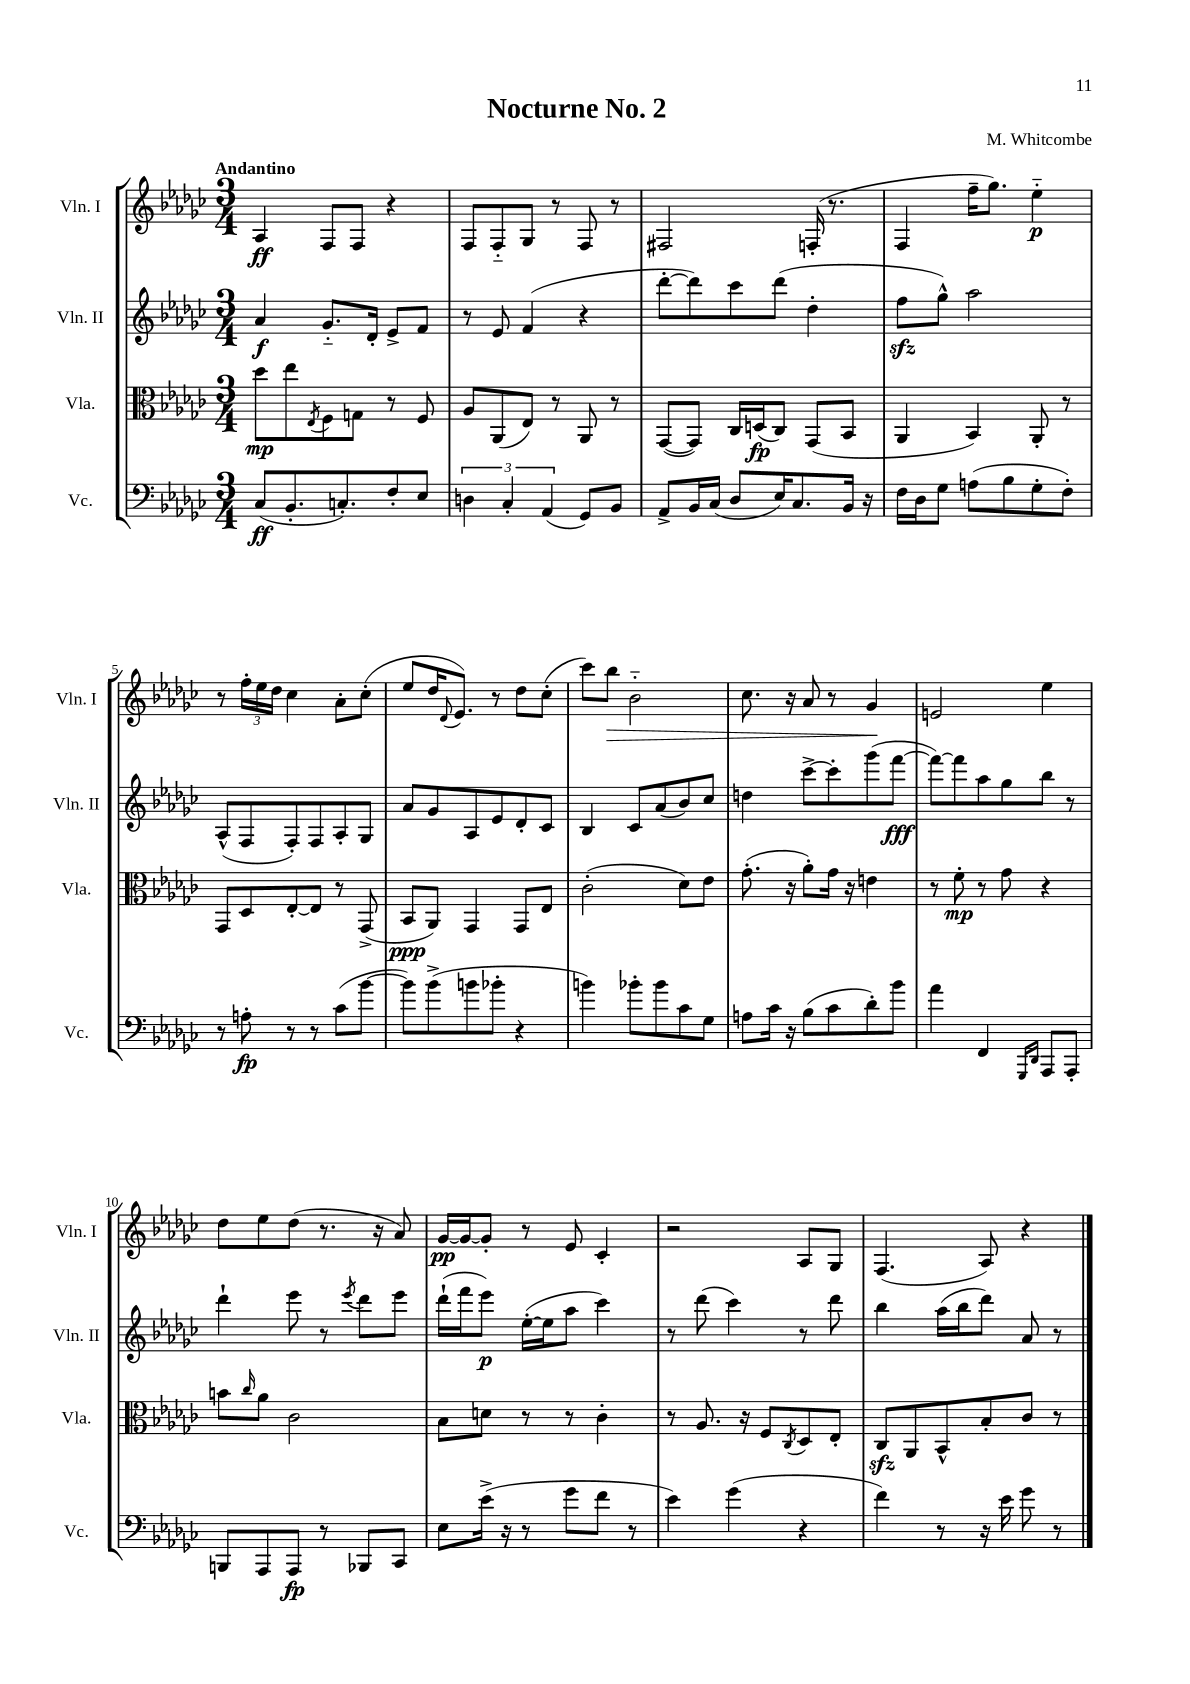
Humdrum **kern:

**kern	**kern	**kern	**kern
*staff4	*staff3	*staff2	*staff1
*clefF4	*clefC3	*clefG2	*clefG2
*k[b-e-a-d-g-c-]	*k[b-e-a-d-g-c-]	*k[b-e-a-d-g-c-]	*k[b-e-a-d-g-c-]
*M3/4	*M3/4	*M3/4	*M3/4
(8C-/L	8dd-\L	4a-/	4A-/
8.BB-'/	8ee-\	.	.
.	8qE-/	.	.
.	8F\	8.g-'~/L	8F/L
8.C'/)	.	.	.
.	8G\J	.	8F/J
.	.	16d-'/Jk	.
8F'/	8r	8e-^/L	4r
8E-/J	8F/	8f/J	.
=	=	=	=
6D\	8A-/L	8r	8F/L
.	(8AA-/	8e-/	8F'~/
6C-'/	.	.	.
.	8E-/J)	(4f/	8G-/J
(6AA-/	.	.	.
.	8r	.	8r
8GG-/L)	8AA-/	4r	8F/
8BB-/J	8r	.	8r
=	=	=	=
8AA-^/L	([8GG-/L	[8ddd-'\L	2F#/
16BB-/L	8GG-/]J)	8ddd-\])	.
(16C-/JJ	.	.	.
8D-/L	16C-/LL	8ccc-\	.
.	(16D/J	.	.
16E-/K)	8C-/J)	(8ddd-\J	.
8.C-/	.	.	.
.	(8GG-/L	4dd-'\	(16F'/
.	.	.	8.r
16BB-/Jk	8BB-/J	.	.
16r	.	.	.
=	=	=	=
16F\LL	4AA-/	8ff\L	4F/
16D-\J	.	.	.
8G-\J	.	8gg-^^\J)	.
(8A\L	4BB-/)	2aa-\	16ff~\LK
.	.	.	8.gg-\J)
8B-\	.	.	.
8G-'\	8AA-'/	.	4ee-'~\
8F'\J)	8r	.	.
=	=	=	=
8r	8GG-/L	(8A-^^/L	8r
8A'\	8D-/	8F/	24ff'\LL
.	.	.	24ee-\
.	.	.	24dd-\JJ
8r	[8E-'/	8F'/)	4cc-\
8r	8E-/]J	8F/	.
(8c-\L	8r	8A-'/	8a-'\L
[8b-\J	(8GG-^/	8G-/J	(8cc-'\J
=	=	=	=
8b-\]L)	8BB-/L	8a-/L	8ee-/L
(8b-^\	8AA-/J)	8g-/	16dd-/K
.	.	.	8qqd-/
.	.	.	8.e-/J)
8b\	4GG-/	8A-/	.
8b-'\J	.	8e-/	8r
4r	8GG-/L	8d-'/	8dd-\L
.	8E-/J	8c-/J	(8cc-'\J
=	=	=	=
4b\)	(2c-'\	4B-/	8ccc-\L)
.	.	.	8bb-\J
8b-'\L	.	8c-/L	2b-'~\
8b-\	.	(8a-/	.
8c-\	8d-\L)	8b-/)	.
8G-\J	8e-\J	8cc-/J	.
=	=	=	=
8A\L	(8.g-'\	4dd\	8.cc-\
16c-\Jk	.	.	.
16r	16r	.	16r
(8B-\L	8a-'\L)	[8ccc-^\L	8a-/
8c-\	16g-\Jk	8ccc-'\]	8r
.	16r	.	.
8d-'\)	4e\	(8ggg-\	4g-/
8b-\J	.	[8fff\J	.
=	=	=	=
4a-\	8r	8fff\_L)	2e/
.	8f'\	8fff\]	.
4FF/	8r	8aa-\	.
.	8g-\	8gg-\	.
16qqGGG-/LL	.	.	.
16qqDD-/JJ	.	.	.
8AAA-/L	4r	8bb-\J	4ee-\
8AAA-'/J	.	8r	.
=	=	=	=
8BBB/L	8b\L	4ddd-`\	8dd-\L
.	16qqcc-/	.	.
8AAA-/	8a-\J	.	8ee-\
8AAA-/J	2c-\	8eee-\	(8dd-\J
8r	.	8r	8.r
.	.	8qeee-/	.
8BBB-/L	.	8ddd-\L	.
.	.	.	16r
8CC-/J	.	8eee-\J	8a-/)
=	=	=	=
8E-\L	8B-\L	(16ddd-`\LL	[16g-/LL
.	.	16fff\J	16g-/_J
(16e-^\Jk	8d\J	8eee-\J)	8g-'/]J
16r	.	.	.
8r	8r	([16ee-'\LL	8r
.	.	16ee-\]J	.
8g-\L	8r	8aa-\J	8e-/
8f\J	4c-'\	4ccc-\)	4c-'/
8r	.	.	.
=	=	=	=
4e-\)	8r	8r	2r
.	8.A-/	(8ddd-\	.
(4g-\	.	4ccc-\)	.
.	16r	.	.
.	8F/L	.	.
.	8qC-/	.	.
4r	8D-/	8r	8A-/L
.	8E-'/J	8ddd-\	8G-/J
=	=	=	=
4f\)	8C-/L	4bb-\	(4.F/
.	8AA-/	.	.
8r	8BB-^^/	(16aa-\LL	.
.	.	16bb-\J	.
16r	8B-'/	8ddd-\J)	8A-/)
16e-\	.	.	.
8g-\	8c-/J	8a-/	4r
8r	8r	8r	.
==	==	==	==
*-	*-	*-	*-
